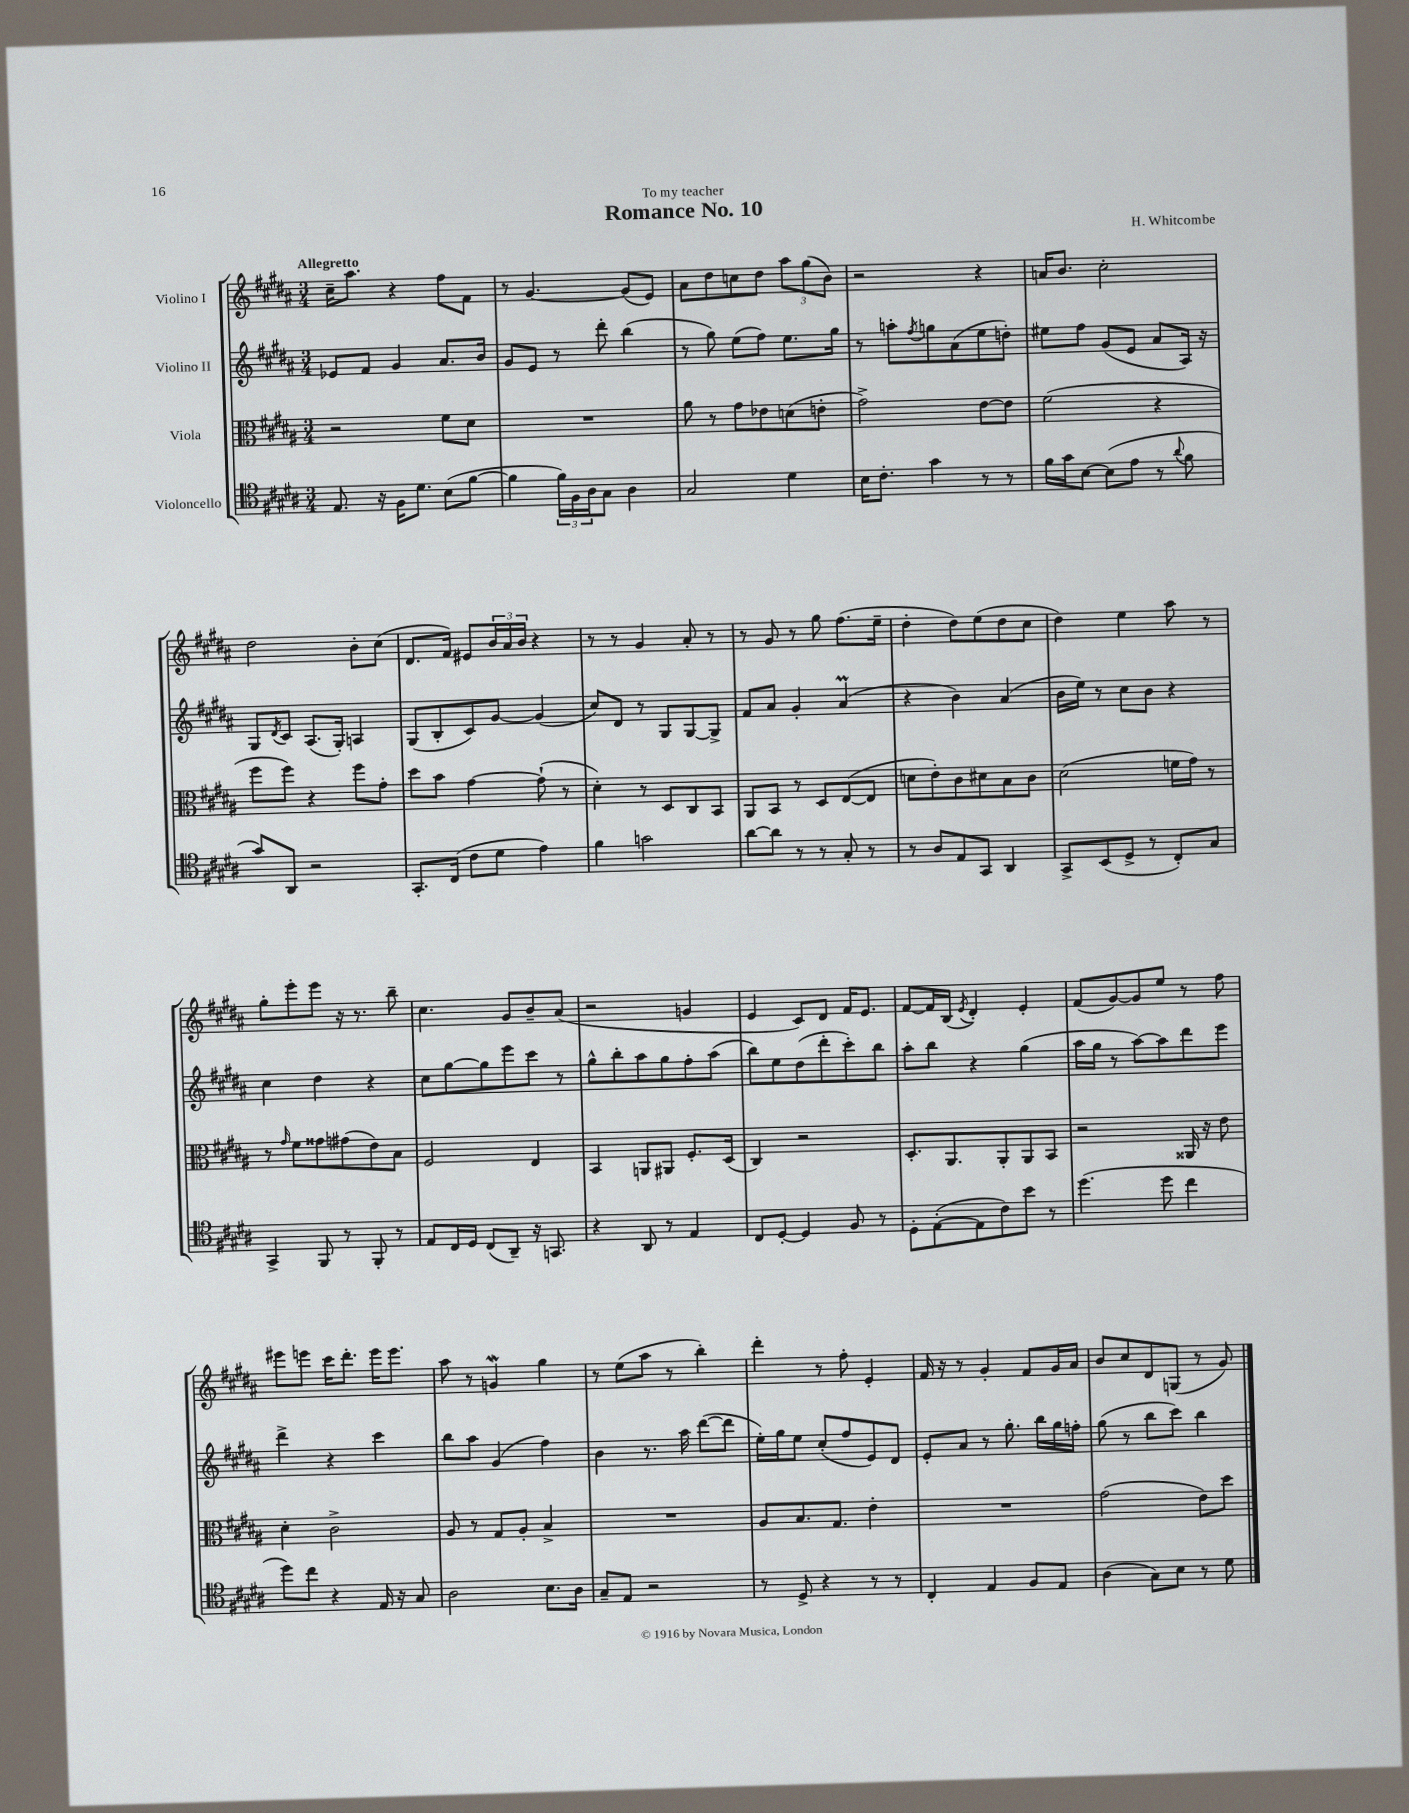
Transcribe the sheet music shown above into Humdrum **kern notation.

**kern	**kern	**kern	**kern
*part4	*part3	*part2	*part1
*staff4	*staff3	*staff2	*staff1
*I"Violoncello	*I"Viola	*I"Violino II	*I"Violino I
*clefC4	*clefC3	*clefG2	*clefG2
*k[f#c#g#d#a#]	*k[f#c#g#d#a#]	*k[f#c#g#d#a#]	*k[f#c#g#d#a#]
*M3/4	*M3/4	*M3/4	*M3/4
=1	=1	=1	=1
!	!	!	!LO:TX:a:B:t=Allegretto
8.E/	2r	8e-X/L	16cc#~\KL
.	.	.	8.aa#\J
.	.	8f#/J	.
16r	.	.	.
16F#\KL	.	4g#/	4r
8.d#\J	.	.	.
(8B\L	8f#\L	8.a#/L	8ff#\L
[8f#\J	8d#\J	.	8f#\J
.	.	16b/Jk	.
=2	=2	=2	=2
4f#\]	2.r	8g#/L	8r
.	.	8e/J	[4.g#/
24f#\LL)	.	8r	.
24F#\	.	.	.
24A#\J	.	.	.
8G#\J	.	8ddd#'\	.
4A#\	.	(4bb\	(8g#/L]
.	.	.	8e/J)
=3	=3	=3	=3
2G#/	8a#\	8r	8a#\L
.	8r	8gg#\)	8dd#\
.	8g#\L	(8ee\L	8ccn\
.	8e-X\	8ff#\J)	8dd#\J
4d#\	(8dn\	8.ee\L	12aa#\L
.	.	.	(12gg#\
.	8en'\J	.	.
.	.	.	12b\J)
.	.	16gg#\Jk	.
=4	=4	=4	=4
16B\KL	2g#^\)	8r	2r
8.c#'\J	.	.	.
.	.	8aan'\L	.
.	.	8qff#/	.
4g#\	.	8ggn\	.
.	.	(8a#\	.
8r	[8e\L	8ee\	4r
8r	8e\J]	8ddn'\J)	.
=5	=5	=5	=5
16f#\LL	(2f#\	8ee#X\L	16an/KL
16g#\J	.	.	8.b/J
[8B\J	.	8ff#\J	.
(8B\L]	.	(8g#/L	2cc#'\
8e\J	.	8e/J	.
8r	4r	8a#/L	.
8qqa#/	.	.	.
8f#\	.	16A#/Jk)	.
.	.	16r	.
!!LO:LB:g=z
=6	=6	=6	=6
8g#/L)	8ff#\L	8G#/L	2dd#\
.	.	8qd#/	.
8AA#/J	8ff#\J)	8c#/J	.
2r	4r	(8.A#/L	.
.	.	16G#'/Jk)	.
.	8ff#\L	4An/	8b'\L
.	8g#'\J	.	(8cc#\J
=7	=7	=7	=7
8.GG#'/L	8dd#\L	(8G#/L	8.d#/L
.	8b\J	8B'/	.
(16C#/Jk	.	.	16f#/Jk)
8c#\L	[4g#\	8c#/)	8e#X/L
8d#\J	.	[8g#/J	24b/L
.	.	.	24a#/
.	.	.	24b/JJ
4e\)	(8g#`\]	(4g#/]	4r
.	8r	.	.
=8	=8	=8	=8
4f#\	4d#'\)	8cc#/L)	8r
.	.	8d#/J	8r
2gn\	8r	8r	4g#/
.	8D#/L	8G#/L	.
.	8C#/	[8G#/	8a#'/
.	8BB/J	8G#^/J]	8r
=9	=9	=9	=9
[8a#\L	8AA#/L	8f#/L	8r
8a#\J]	8BB/J	8a#/J	8g#/
8r	8r	4g#'/	8r
8r	8D#/L	.	8gg#\
8G#'/	([8E/	(4a#m/	(8.ff#\L
8r	8E/J]	.	.
.	.	.	16ee~\Jk
=10	=10	=10	=10
8r	8dn\L	4r	4dd#'\
8A#/L	8e'\)	.	.
8E/	8c#\	4b\)	8dd#\L)
8GG#/J	8d#X\	.	(8ee\
4AA#/	8B\	(4a#/	8dd#\
.	8c#\J	.	8cc#\J
=11	=11	=11	=11
8GG#^/L	(2d#\	16b\LL	4dd#\)
.	.	16ee\JJ)	.
(8BB/	.	8r	.
8D#^/J	.	8cc#\L	4ee\
8r	.	8b\J	.
8C#'/L)	16fn\LL	4r	8aa#\
.	16g#\JJ)	.	.
8G#/J	8r	.	8r
!!LO:LB:g=z
=12	=12	=12	=12
4GG#^/	8r	4cc#\	8gg#'\L
.	16qqg#/	.	.
.	8f#\L	.	8eee'\
8FF#/	8g##X\	4dd#\	8eee\J
8r	(8g#X\	.	16r
.	.	.	8.r
8FF#'/	8e\)	4r	.
8r	8B\J	.	8bb~\
=13	=13	=13	=13
8E/L	2F#/	8cc#\L	4.cc#\
16C#/L	.	[8gg#\	.
16D#/JJ	.	.	.
(8C#/L	.	8gg#\]	.
8AA#~/J)	.	8eee\	8g#/L
16r	4E/	8ccc#\J	8b~/
8.GGn/	.	.	.
.	.	8r	(8a#/J
=14	=14	=14	=14
4r	4BB/	8gg#^^\L	2r
.	.	8bb'\	.
8AA#/	8AAn/L	8aa#\	.
8r	8AA#X/J	8gg#\	.
4E/	8.F#'/L	8ff#'\	4gn/
.	.	(8aa#\J	.
.	(16D#/Jk	.	.
=15	=15	=15	=15
8C#/L	4C#/)	8bb\L)	4e/
[8D#'/J	.	8ee\	.
4D#/]	2r	(8dd#\	8c#/L)
.	.	8ddd#'\	8d#/J
8F#/	.	8ccc#'\)	16f#/KL
.	.	.	8.e/J
8r	.	8bb\J	.
=16	=16	=16	=16
8D#'\L	8.D#'/L	8aa#'\L	[8f#/L
([8E'\	.	8bb\J	16f#/L]
.	8.AA#/	.	(16B/JJ
.	.	.	8qe/
8E\]	.	4r	4d#'/)
8c#\)	8AA#'/	.	.
8b\J	8AA#/	(4gg#\	4e'/
8r	8BB/J	.	.
=17	=17	=17	=17
(4.dd#\	2r	16aa#\LL	(8f#/L
.	.	16gg#\JJ	.
.	.	8r	[8g#/)
.	.	[8aa#\L)	8g#/]
8dd#\	.	8aa#\]	8ee/J
4cc#\	16AA##X/	8ddd#\	8r
.	16r	.	.
.	8e\	8eee\J	8ff#\
!!LO:LB:g=z
=18	=18	=18	=18
8dd#\L)	4d#'\	4ddd#^\	8eee#X\L
8cc#\J	.	.	8eeen\J
4r	2c#^\	4r	16ccc#\KL
.	.	.	8.ddd#'\J
16E/	.	4ccc#\	16eee\KL
16r	.	.	8.eee\J
8G#/	.	.	.
=19	=19	=19	=19
2A#\	8A#/	8bb\L	8aa#\
.	8r	8aa#\J	8r
.	8G#/L	(4g#/	4gnw/
.	8A#'/J	.	.
8.B\L	4B^/	4ff#\)	4gg#\
16A#\Jk	.	.	.
=20	=20	=20	=20
8G#~/L	2.r	4b\	8r
8E/J	.	.	(8ee\L
2r	.	8.r	8aa#\J
.	.	.	8r
.	.	16aa#\	.
.	.	([8ddd#\L	4bb'\)
.	.	8ddd#\J]	.
=21	=21	=21	=21
8r	8A#/L	16ee'\LL)	4ddd#'\
.	.	16gg#\J	.
8D#^/	8.B/	8ee\J	.
4r	.	(8cc#'/L	8r
.	8.G#/J	.	.
.	.	8ff#/	8ff#'\
8r	4e'\	8e/)	4e'/
8r	.	8d#/J	.
=22	=22	=22	=22
4C#'/	2.r	8e'/L	16f#/
.	.	.	16r
.	.	8a#/J	8r
4E/	.	8r	4g#'/
.	.	8.gg#'\	.
8F#/L	.	.	8f#/L
.	.	16bb\LL	.
8E/J	.	16gg#\	16g#/L
.	.	16ffn'\JJ	16a#/JJ
=23	=23	=23	=23
(4A#\	(2g#\	(8gg#\	8b/L
.	.	8r	8cc#/
8G#\L)	.	8bb\L	8d#/
8B\J	.	8ccc#\J)	(8Gn/J
8r	8e\L)	4bb\	8r
8d#\	8dd#\J	.	8g#/)
==	==	==	==
*-	*-	*-	*-
